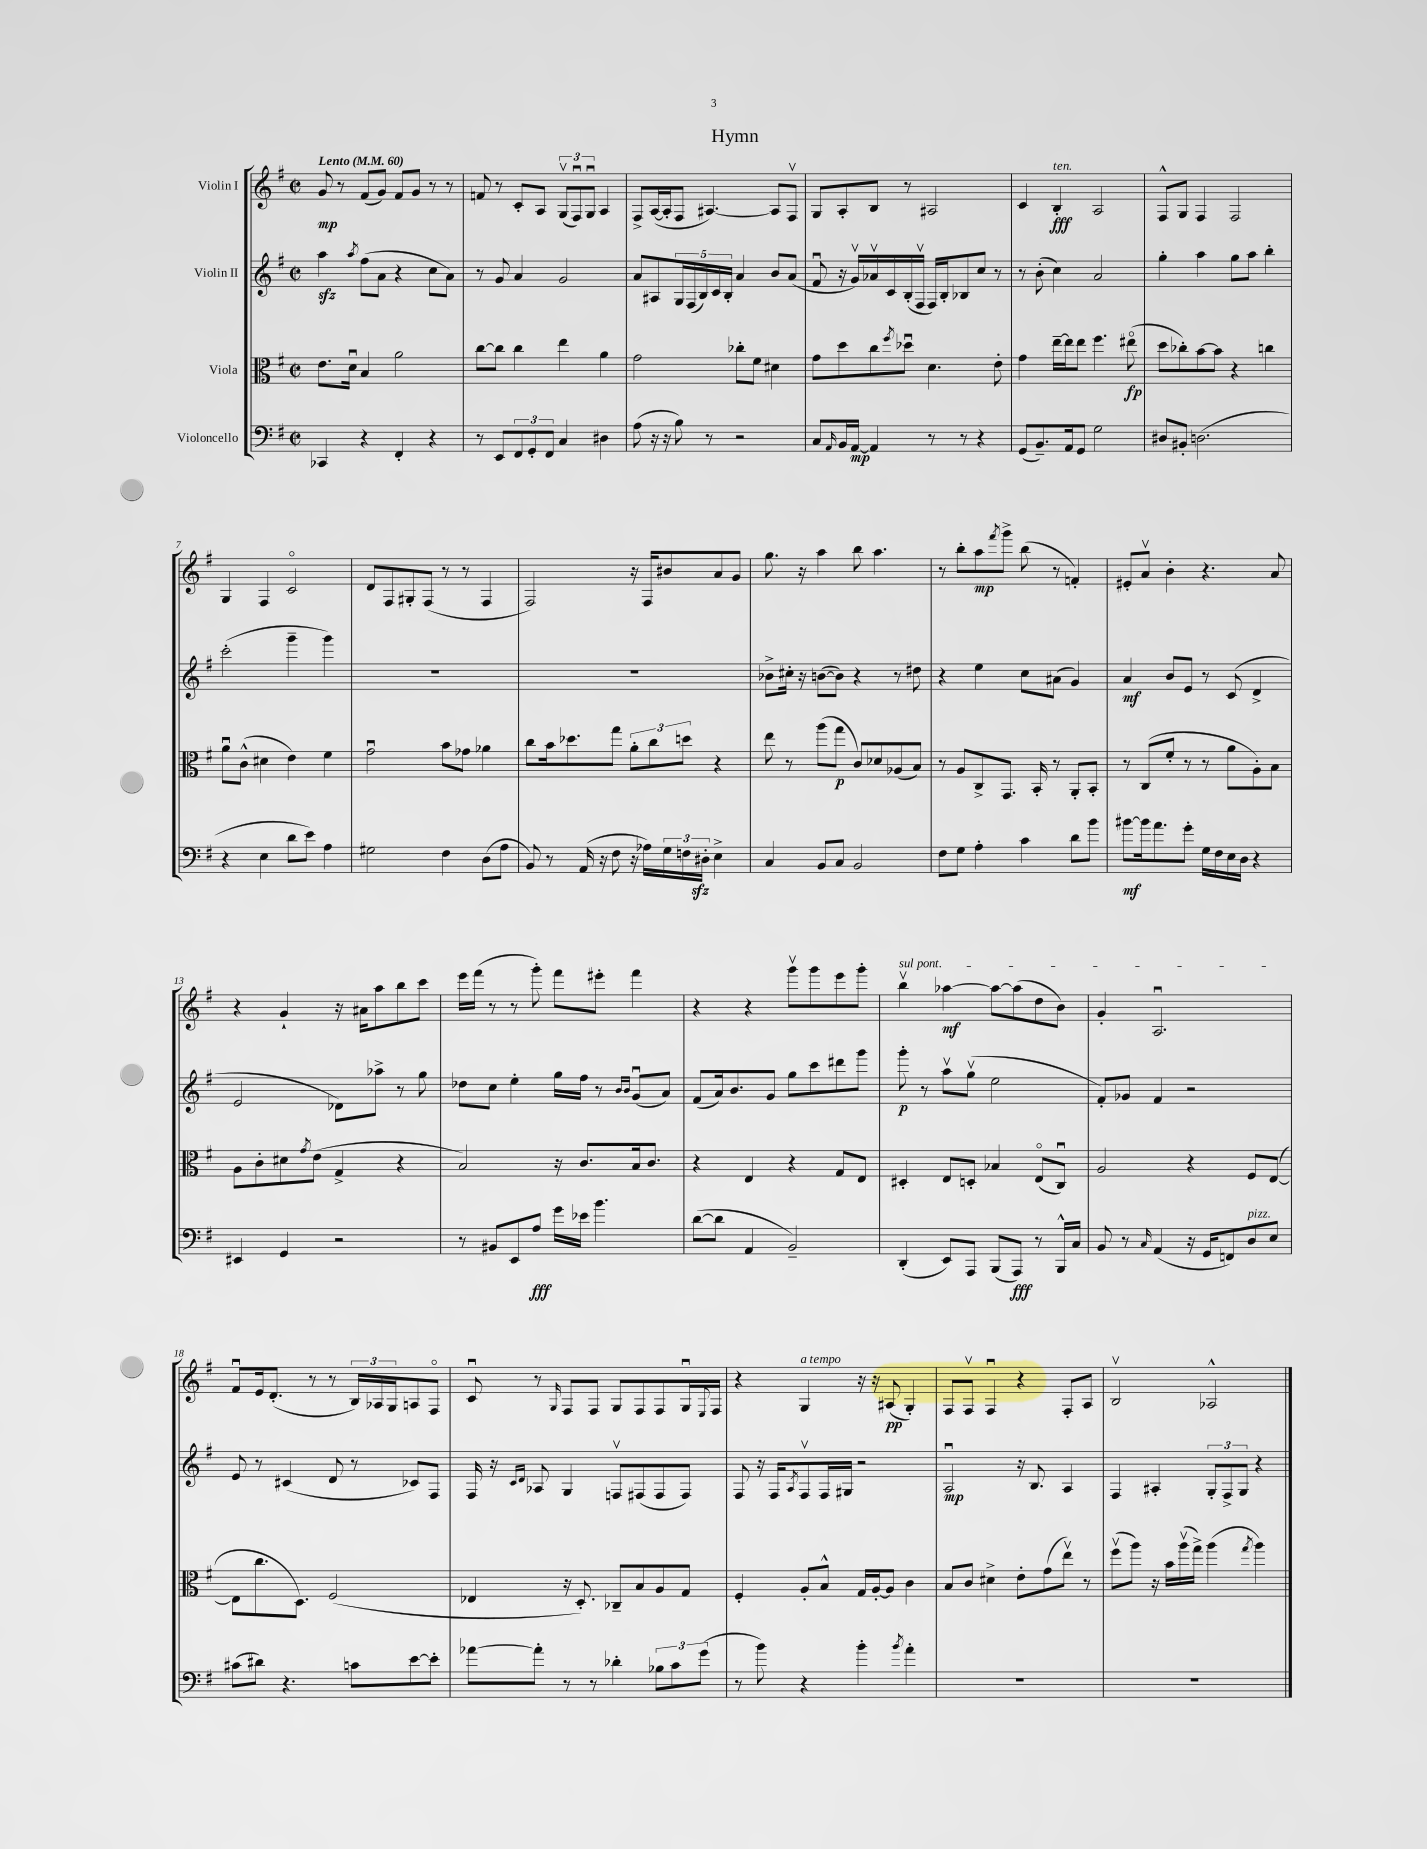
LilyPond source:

\header { title = "Hymn" }
<<
\new StaffGroup <<
\new Staff = "s0" \with { instrumentName = "Violin I" } {
    \clef treble \key g \major \defaultTimeSignature \time 2/2 \tempo "Lento" 4 = 60
    g'8\mp r8 fis'8( g'8) fis'8 g'8 r8 r8 |
    f'8 r8 c'8-. a8 \tuplet 3/2 { g8\upbow( fis8\downbow) g8\downbow } a4 |
    fis8-> a16~( a16-. fis8 ais4.~) ais8 fis8\upbow |
    g8 a8-. b8 r8 ais2 |
    c'4 b4-.\fff^\markup { \italic "ten." } a2 |
    fis8-^ g8 fis4 fis2 |
    g4 fis4 c'2\flageolet |
    d'8 fis8 gis8-. fis8( r8 r8 fis4 |
    fis2) r16 fis16 bis'8 a'8 g'8 |
    g''8. r16 a''4 b''8 a''4. |
    r8 b''8-. a''8\mp \acciaccatura { fis'''8 } g'''8-> b''8( r8 f'4-.) |
    eis'8-. a'8\upbow b'4-. r4. a'8 |
    r4 g'4-! r16 ais'16 a''8 b''8 c'''8 |
    e'''16 fis'''16( r8 r8 g'''8-.) fis'''8 eis'''8-. fis'''4 |
    r4 r4 g'''8\upbow g'''8 e'''8 g'''8-. |
    \once \override TextSpanner.bound-details.left.text = \markup { \italic "sul pont." } b''4\upbow\startTextSpan aes''4~\mf aes''8~ aes''8( d''8 b'8) |
    g'4-. a2.\downbow\stopTextSpan |
    fis'8\downbow e'16 d'8.-.( r8 r8 \tuplet 3/2 { b16) aes16 g16 } a8 fis8\flageolet |
    c'8\downbow r8 \grace { g16 } fis8 fis8 g8 fis8 fis8 g16\downbow \appoggiatura { e8 } fis16 |
    r4 g4^\markup { \italic "a tempo" } r16 r16 ais8\pp( g4-.) |
    fis8 fis8\upbow fis4\downbow r4 fis8-. a8 |
    b2\upbow aes2-^ \bar "|." |
}
\new Staff = "s1" \with { instrumentName = "Violin II" } {
    \clef treble \key g \major \defaultTimeSignature \time 2/2
    a''4\sfz \acciaccatura { a''8 } fis''8( a'8 r4 c''8 a'8) |
    r8 g'8 a'4 g'2 |
    a'8 ais8 \tuplet 5/4 { g16 fis16( b16) c'16 b16-. } a'4 b'8 a'8( |
    fis'8\downbow r16 g'16\upbow) aes'16\upbow c'16 b16-.( fis16\upbow fis16) b16-. bes8 c''8 r8 |
    r8 b'8-.( c''4) a'2 |
    g''4-. a''4 g''8 a''8 b''4-. |
    c'''2-.( g'''4-- g'''4) |
    R1 |
    R1 |
    bes'8-> cis''16-. r16 b'8~( b'8) r4 r8 dis''8 |
    r4 e''4 c''8 ais'8( g'4) |
    a'4\mf b'8 e'8 r8 c'8( d'4-> |
    e'2 des'8) aes''8-> r8 g''8 |
    des''8 c''8 e''4-. g''16 fis''16 r8 \grace { b'16 b'16 } g'8\downbow( a'8) |
    fis'8( a'16) b'8. g'8 g''8 c'''8 dis'''8 g'''8 |
    g'''8-.\p r8 a''8\upbow g''8\upbow( e''2 |
    fis'8-.) ges'8 fis'4 r2 |
    e'8 r8 cis'4( d'8 r8 ces'8) fis8 |
    fis16 r16 \grace { c'16 d'16 } aes8 g4 f8\upbow fis8( fis8 fis8) |
    fis8 r16 fis16 \acciaccatura { a8 } fis8\upbow fis16 gis16 r2 |
    a2\downbow\mp r16 b8. a4 |
    fis4 ais4-. \tuplet 3/2 { g8-. fis8-> g8 } r4 \bar "|." |
}
\new Staff = "s2" \with { instrumentName = "Viola" } {
    \clef alto \key g \major \defaultTimeSignature \time 2/2
    e'8. d'16\downbow b4 a'2 |
    c''8~ c''8 c''4 e''4 a'4 |
    g'2 ces''8-. fis'8 dis'4 |
    g'8 d''8 c''8 \acciaccatura { fis''8 } des''8\downbow d'4. e'8-. |
    g'4 e''16~-- e''16 e''8 fis''4. eis''8\flageolet\fp( |
    d''8 ces''8-.) b'8~ b'8 r4 c''4 |
    a'8\downbow c'8-^( dis'4 e'4) fis'4 |
    g'2\downbow b'8 ges'8 aes'4 |
    c''8 b'16 des''8. g''8 \tuplet 3/2 { a'8-. c''8 d''8 } r4 |
    e''8 r8 a''8( g''8\p c'8) des'8 aes8( b8) |
    r8 a8 c8-> g,8. b,16-. r8 a,8-. b,8-. |
    r8 c8( fis'8-. r8 r8 a'8 a8-.) b8 |
    a8 c'8-. dis'8 \acciaccatura { g'8 } e'8( g4-> r4 |
    b2) r16 c'8. b16 c'8. |
    r4 e4 r4 g8 e8 |
    dis4-. e8 d8-. bes4 e8\flageolet( c8\downbow) |
    a2 r4 fis8 e8~( |
    e8 c''8. d8.) fis2( |
    ees4 r16 d8.-.) ces8-- b8 a8 g8 |
    fis4-. a8-. b8-^ g16 a16~-. a8 c'4 |
    b8 c'8 dis'4-> e'8-. g'8( e''8\upbow) r8 |
    fis''8\upbow( a''8) r16 b'16 a''16\upbow( g''16->) a''4( \acciaccatura { g''8 } a''4) \bar "|." |
}
\new Staff = "s3" \with { instrumentName = "Violoncello" } {
    \clef bass \key g \major \defaultTimeSignature \time 2/2
    ces,4 r4 fis,4-. r4 |
    r8 e,8 \tuplet 3/2 { fis,8 g,8-. fis,8 } c4 dis4 |
    a8( r16 r16 b8) r8 r2 |
    c8 \grace { a,16 } b,16 a,16~\mp a,4 r8 r8 r4 |
    g,8( b,8.--) a,16 g,8 g2 |
    dis8 bis,8-. d2.( |
    r4 e4 d'8 e'8) a4 |
    gis2 fis4 d8( a8 |
    b,8) r8 a,16( r16 fis8 r16 aes16) \tuplet 3/2 { g16 f16 dis16-.\sfz } e4-> |
    c4 b,8 c8 b,2 |
    fis8 g8 a4-. c'4 d'8 b'8 |
    bis'8~\mf bis'16 a'8. g'8-. g16 fis16 e16 d16 r4 |
    eis,4 g,4 r2 |
    r8 bis,8 e,8 a8\fff g'16 ees'16 b'4. |
    d'8~( d'8 a,4 b,2--) |
    d,4-.( e,8) a,,8 b,,8( a,,8\fff) r8 b,,16-^ c16 |
    b,8 r8 \grace { c16 } a,4( r16 g,16 f,8) d8^\markup { \italic "pizz." } e8 |
    cis'8( dis'8) r4. c'8 e'8~ e'8-. |
    aes'8~ aes'8-. r8 r8 des'4-. \tuplet 3/2 { bes8 c'8 g'8( } |
    r8 b'8) r4 b'4-. \acciaccatura { b'8 } a'4-. |
    R1 |
    R1 \bar "|." |
}
>>
>>
